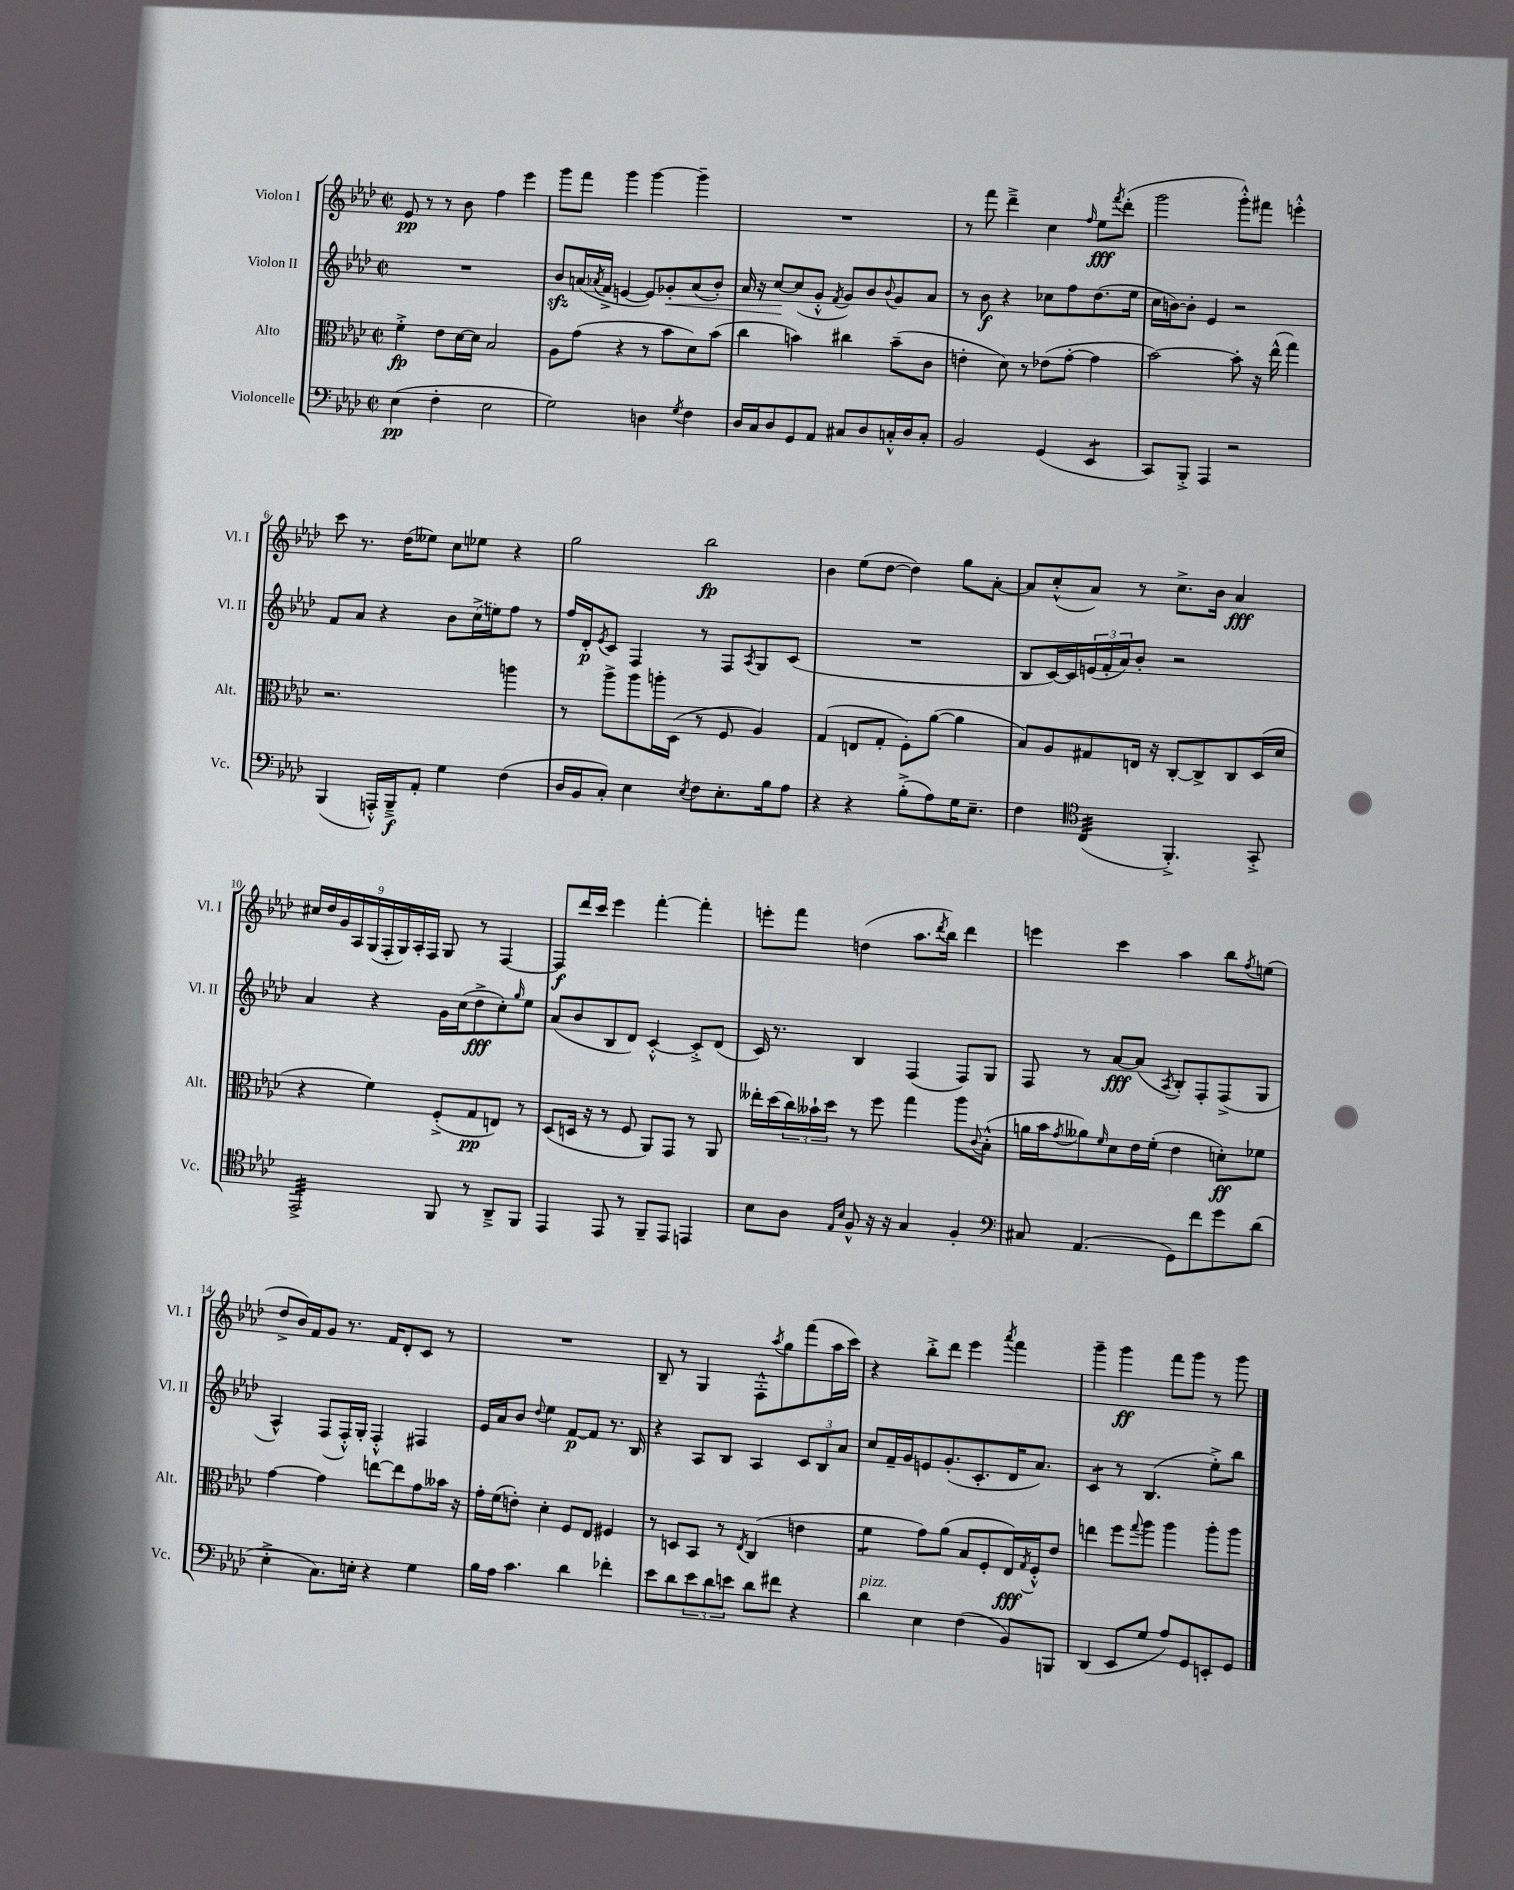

**kern	**kern	**kern	**kern
*staff4	*staff3	*staff2	*staff1
*clefF4	*clefC3	*clefG2	*clefG2
*k[b-e-a-d-]	*k[b-e-a-d-]	*k[b-e-a-d-]	*k[b-e-a-d-]
*M2/2	*M2/2	*M2/2	*M2/2
*met(c|)	*met(c|)	*met(c|)	*met(c|)
(4E-	4f'^	1r	8e-
.	.	.	8r
4F'	8e-	.	8r
.	[16d-	.	8b-
.	16d-]	.	.
2E-	2B-	.	4ff
.	.	.	4eee-
=	=	=	=
2G)	8A-	8b-	8ggg
.	(8g	(16a	8fff
.	.	8qa-	.
.	.	16f^	.
.	4r	[4e	4ggg
4D	8r	8e])	[4ggg
.	8b-	8g-'	.
8qG	.	.	.
4F	8d-)	(8a-	4ggg~]
.	(8b-	8b-')	.
=	=	=	=
16D-	4cc	16a-	1r
16C	.	16r	.
8D-	.	[8cc	.
8GG	4b)	(8cc]	.
8AA-	.	8g'^^	.
.	.	8qf	.
8C#	4cc#	8g)	.
8D-	.	8b-	.
.	.	8qqb-	.
16C'^^	(8b~	8g	.
16D-	.	.	.
8C'	8c	8a-	.
=	=	=	=
2BB-	4e'	8r	8r
.	.	8b-	8fff
.	8d-)	4r	4ddd-~^
.	8r	.	.
(4GG	(8e-	8cc-	4cc
.	[8g'	8ff	.
.	.	.	16qqff
4EE-	4g]	(8.dd-	8ee-
.	.	.	8qfff
.	.	.	(8ddd-'
.	.	16ee-	.
=	=	=	=
8CC)	[2b-)	16cc	2ggg
.	.	[16b)	.
8BBB-'^	.	8b']	.
4AAA-	.	4e-	.
2r	8b-']	2r	8ggg'^^)
.	16r	.	8fff#
.	(16ee-^^	.	.
.	4gg)	.	4eee'^^
=	=	=	=
(4BBB-	2.r	8f	8ccc
.	.	8a-	8.r
16AAA'^^)	.	4r	.
16BBB-~^	.	.	(16dd-
8AA-'	.	.	8ee--)
4G	.	8b-	8cc
.	.	(16cc^	8ee-
.	.	16ee)	.
(4F	4aa	8ff	4r
.	.	8r	.
=	=	=	=
16D-	8r	16ff	2gg
16BB-	.	16d-'	.
.	.	8qe-	.
8C')	8aa-^	8c	.
4E-	8aa-	4F	.
.	16aa'	.	.
.	(16D-	.	.
8qE-	.	.	.
8F	8r	8r	2bb-
8.E-'	8F	8F	.
.	.	8qA-	.
.	4A-)	8G	.
16B-	.	.	.
8A-	.	(8c	.
=	=	=	=
4r	(4G	1r	4b-
4r	8E	.	(8ee-
.	8G'	.	[8dd-
(8B-'^	8F')	.	4dd-])
8A-)	([8a-	.	.
16G	4a-]	.	8gg
8.E-~	.	.	.
.	.	.	[8a-'
=	=	=	=
4F	8B-)	8B-	8a-]
.	8A-	[16c)	(8cc'^^
.	.	16c]	.
*clefC4	*	*	*
(4C	8G#	(24e	8a-)
.	.	24f'	.
.	.	24a-)	.
.	16E	8b-'	8r
.	16r	.	.
4.FF'^)	[8C'	2r	8.cc^
.	8C^]	.	.
.	.	.	16b-
.	8C	.	4a-
8GG'^	(16D-	.	.
.	16d-	.	.
=	=	=	=
2EE-^	4r	4a-	18cc#
.	.	.	18dd-
.	.	.	18g
.	.	.	18A-
.	.	.	(18G
.	4f)	4r	.
.	.	.	18F'
.	.	.	18G)
.	.	.	18A-'
.	.	.	18F
8FF	(8F'^	16g	8G
.	.	(16cc	.
8r	8G	8dd-^	8r
8AA-~^	8E)	8cc')	[4F
.	.	16qqgg	.
8FF	8r	8ee-	.
=	=	=	=
4EE-	(8D-	(8a-	8F]
.	16D	8b-	16ddd-
.	16r	.	16ccc
8EE-	8r	8B-	4eee-
8r	8F	8d-)	.
8FF~	8AA-)	[4c'^^	[4fff'
8EE-	8GG	.	.
4EE	8r	8c'^]	4fff']
.	8AA-	(8d-	.
=	=	=	=
8B-	16ee--'	16c)	8eee'
.	(16dd-	8.r	.
8A-	24cc)	.	8fff
.	24b--`	.	.
.	24dd-	.	.
16qqE-	.	.	.
16qqB-	.	.	.
8F^^	8r	4B-	(4dd
16r	8ff	.	.
16r	.	.	.
4G	4gg	(4F	8.aa-
.	.	.	8qddd-
.	.	.	16bb-)
4F'	8aa-	8F)	4ddd-
.	8qqc	.	.
.	(8B-'^^	8G	.
=	=	=	=
*clefF4	*	*	*
8C#	16a	8F	4eee
.	16b-	.	.
.	8qg	.	.
(4.AA-	8a--)	8r	.
.	16qqf	.	.
.	8d-	[8a-	4ccc
.	16e-	(8a-]	.
.	(16f'	.	.
.	.	8qA-	.
8GG)	4e-	8B-')	4aa-
8f	.	8F'	.
8g	8d')	(8F^	8bb-
.	.	.	8qff
(8d-	8f-	8G	(8ee
=	=	=	=
4E-'^	[4g	4A-^^)	8dd-^
.	.	.	16b-)
.	.	.	16f
8.C)	4g]	(8F	8g
.	.	16F'^^)	8.r
16E'	.	16G'	.
4r	[8ee	4F'^^	.
.	.	.	16f
.	8ee]	.	8d-'
4G	8g	4F#	8c
.	16b--	.	8r
.	16r	.	.
=	=	=	=
16B-	16g'	16e-	1r
16A-	(16f	16a-	.
4.c	8e')	8b-	.
.	.	8qqdd-	.
.	4d-'	4ee-	.
4d-	8F	[8f	.
.	8E-	8f]	.
4f-'	4F#	8.r	.
.	.	16B-	.
=	=	=	=
8e-	8r	4r	8B-~
8d-	8D	.	8r
12e-	8BB-	8A-	4G
12d-	.	.	.
.	8r	8B-	.
12e	.	.	.
.	8qE-	.	.
8d-	(4C	4A-	8F'^^
.	.	.	8qaa-
8f#	.	.	8gg
4r	4e	12c	(8fff
.	.	12B-	.
.	.	.	16aa-
.	.	12a-	.
.	.	.	16ccc)
=	=	=	=
4d-	4f	8cc	4r
.	.	16f~	.
.	.	16g	.
4E-	8g)	8e	8bb-'^
.	(8a-	(8.g'	8ddd-
(4F	8B-	.	4eee-
.	.	8.c'	.
.	8F'	.	.
.	.	.	8qaaa-
8BB-)	16E-)	16d-	4fff
.	8qG	.	.
.	16F'^^	8.a-)	.
8BBB	8e-	.	.
=	=	=	=
(4DD-	4ee	4c	4ggg~
8EE-	8ff	8r	4ggg
.	8qqgg	.	.
8G	8aa-	(4.B-	.
8A-)	4aa-	.	8fff
8GG	.	.	8ggg
8EE'	8aa-'	8ee-'^)	8r
8GG	8aa-	8bb-	8ggg
==	==	==	==
*-	*-	*-	*-
